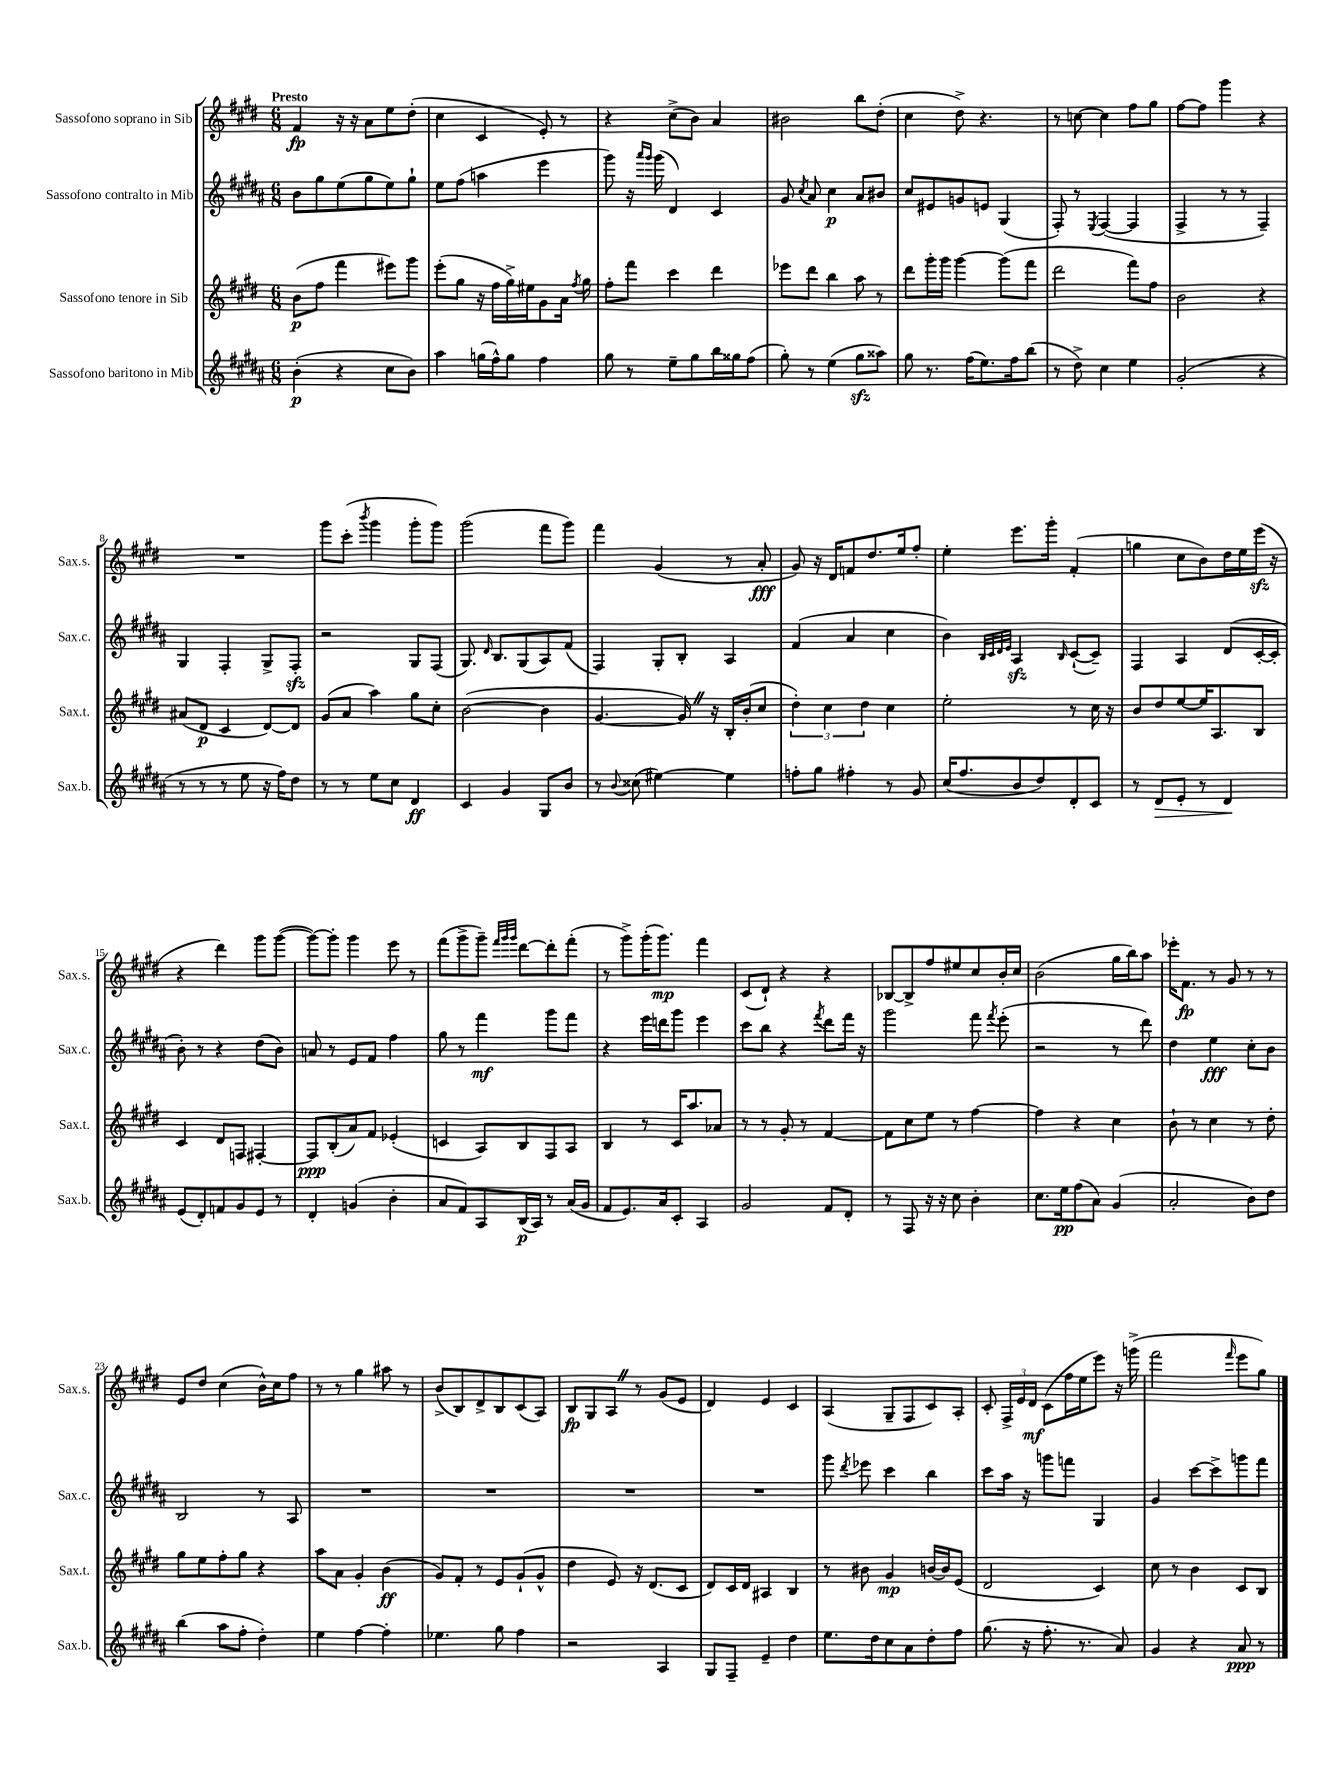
<<
\new StaffGroup <<
\new Staff = "s0" \with { instrumentName = "Sassofono soprano in Sib" shortInstrumentName = "Sax.s." } {
    \clef treble \key e \major \numericTimeSignature \time 6/8 \tempo "Presto"
    \autoBeamOff fis'4\fp r16 r16 a'8[ e''8 dis''8]-.( |
    cis''4 cis'4 e'8-.) r8 |
    r4 cis''8[->( b'8]) a'4 |
    bis'2 b''8[ dis''8]-.( |
    cis''4 dis''8->) r4. |
    r8 c''8~ c''4 fis''8[ gis''8] |
    fis''8[~ fis''8] gis'''4 r4 |
    R2. |
    gis'''8[ cis'''8]-.( \acciaccatura { b'''8 } gis'''4 gis'''8[-. gis'''8]) |
    gis'''2( fis'''8[ gis'''8]) |
    fis'''4 gis'4( r8 a'8-.\fff |
    gis'8) r16 dis'16[ f'8 dis''8. e''16 fis''8]-. |
    e''4-. e'''8.[ gis'''16]-. fis'4-.( |
    g''4 cis''8[ b'8) dis''16 e''16 e'''16]\sfz( r16 |
    r4 dis'''4) gis'''8[ gis'''8]~( |
    gis'''8[~) gis'''8]-. gis'''4 e'''8 r8 |
    fis'''8[( gis'''8-> gis'''8]--) \grace { fis'''32[ gis'''32 gis'''32] } dis'''8[~ dis'''8-. fis'''8]-.( |
    r8 gis'''8[->) gis'''16-.( gis'''8.]\mp) fis'''4 |
    cis'8[( dis'8]-!) r4 r4 |
    bes8[~ bes8-> fis''8 eis''8 cis''8 b'16-. cis''16] |
    b'2( gis''16[ b''16) a''8] |
    ees'''16[-. fis'8.]\fp r8 gis'8 r8 r8 |
    e'8[ dis''8] cis''4( b'16[-^) cis''16 fis''8] |
    r8 r8 gis''4 ais''8 r8 |
    b'8[->( b8) dis'8-> b8 cis'8( a8]) |
    b8[\fp gis8 a8] \once \override BreathingSign.text = \markup { \musicglyph "scripts.caesura.straight" } \breathe r8 gis'8[( e'8] |
    dis'4) e'4 cis'4 |
    a4( gis8[-- fis8 cis'8) a8]-. |
    cis'8-. \tuplet 3/2 { fis16[-> e'16 dis'16]\mf } cis'8[( fis''16 e''16 e'''8]) r16 g'''16->( |
    fis'''2 \grace { fis'''16 } e'''8[ gis''8]) \bar "|." |
}
\new Staff = "s1" \with { instrumentName = "Sassofono contralto in Mib" shortInstrumentName = "Sax.c." } {
    \clef treble \key b \major \numericTimeSignature \time 6/8
    \autoBeamOff b'8[ gis''8 e''8( gis''8 e''8) gis''8]-! |
    e''8[ fis''8]( a''4 e'''4 |
    gis'''8) r16 \grace { ais'''16[ gis'''16] } gis'''16( dis'4) cis'4 |
    gis'8 \acciaccatura { cis''8 } ais'8 cis''4\p ais'8[ bis'8] |
    cis''8[ eis'8 g'8 e'8] gis4( |
    fis8-.) r8 \acciaccatura { e8 } fis4~( fis4 |
    fis4-> r8 r8 fis4--) |
    gis4 fis4-. gis8[-> fis8]-.\sfz |
    r2 gis8[ fis8]( |
    gis8.) \grace { dis'16 } b8.[ gis8( ais8) fis'8]( |
    fis4) gis8[-. b8]-. ais4 |
    fis'4( ais'4 cis''4 |
    b'4) \grace { b32[ cis'32 dis'32 e'32] } ais4\sfz \grace { b16 } cis'8[~-!( cis'8]--) |
    fis4 ais4 dis'8[( cis'16~-. cis'16]-. |
    b'8-.) r8 r4 dis''8[( b'8]) |
    a'8 r8 e'8[ fis'8] fis''4 |
    gis''8 r8 fis'''4\mf gis'''8[ fis'''8] |
    r4 e'''16[ d'''16 gis'''8] e'''4 |
    cis'''8[ b''8] r4 \acciaccatura { fis'''8 } dis'''8[ fis'''16] r16 |
    gis'''2 fis'''8 \acciaccatura { fis'''8 } e'''8-.( |
    r2 r8 dis'''8) |
    dis''4 e''4\fff cis''8[-. b'8] |
    b2 r8 ais8 |
    R2. |
    R2. |
    R2. |
    R2. |
    gis'''8 \acciaccatura { dis'''8 } ees'''8 cis'''4 b''4 |
    cis'''8[ ais''16] r16 g'''8[ f'''8] gis4 |
    gis'4 cis'''8[~ cis'''8-> g'''8 fis'''8] \bar "|." |
}
\new Staff = "s2" \with { instrumentName = "Sassofono tenore in Sib" shortInstrumentName = "Sax.t." } {
    \clef treble \key e \major \numericTimeSignature \time 6/8
    \autoBeamOff b'8[\p( fis''8] fis'''4 eis'''8[) gis'''8] |
    e'''8[-.( gis''8] r16 fis''16[ gis''16->) eis''16 gis'8 a'16] \acciaccatura { fis''8 } gis''16 |
    fis''8[-. fis'''8] cis'''4 dis'''4 |
    ees'''8[ dis'''8] b''4 a''8 r8 |
    dis'''8[ gis'''16-. gis'''16] gis'''4~ gis'''8[( fis'''8] |
    dis'''2 fis'''8[) fis''8] |
    b'2 r4 |
    ais'8[( dis'8]\p cis'4 dis'8[~) dis'8] |
    gis'8[( a'8] a''4) gis''8[ cis''8]-. |
    b'2~( b'4 |
    gis'4.~ gis'16) \once \override BreathingSign.text = \markup { \musicglyph "scripts.caesura.straight" } \breathe r16 b16[-. b'16-.( cis''8] |
    \tuplet 3/2 { dis''4-.) cis''4 dis''4 } cis''4 |
    e''2-. r8 cis''16 r16 |
    b'8[ dis''8 e''8~ e''16 a8. b8] |
    cis'4 dis'8[ f8] fis4~-. |
    fis8[\ppp b8-.( a'8) fis'8] ees'4-.( |
    c'4 a8[) b8 fis8 a8] |
    b4 r8 cis'16[ a''8. aes'8] |
    r8 r8 gis'8-. r8 fis'4~ |
    fis'8[ cis''8 e''8] r8 fis''4~ |
    fis''4 r4 cis''4 |
    b'8-! r8 cis''4 r8 dis''8-. |
    gis''8[ e''8 fis''8-. gis''8] r4 |
    a''8[ a'8] gis'4-. b'4\ff( |
    gis'8[) fis'8]-. r8 e'8[ gis'8-!( gis'8]-^ |
    dis''4 e'8) r16 dis'8.[( cis'8] |
    dis'8[) cis'16 dis'16] ais4 b4 |
    r8 bis'8 gis'4\mp b'16[~ b'16 e'8]( |
    dis'2 cis'4) |
    cis''8 r8 b'4 cis'8[ b8] \bar "|." |
}
\new Staff = "s3" \with { instrumentName = "Sassofono baritono in Mib" shortInstrumentName = "Sax.b." } {
    \clef treble \key b \major \numericTimeSignature \time 6/8
    \autoBeamOff b'4-.\p( r4 cis''8[ b'8]) |
    ais''4 g''16[( fis''16-^) g''8] fis''4 |
    gis''8 r8 e''8[-- gis''8 b''16 gisis''16 fis''8]( |
    gis''8-.) r8 e''4( gis''8[\sfz aisis''8]) |
    gis''8 r8. fis''16[( e''8.) fis''16 b''8]( |
    r8 dis''8->) cis''4 e''4 |
    gis'2-.( r4 |
    r8 r8 r8 e''8 r16 fis''16[) dis''8] |
    r8 r8 e''8[ cis''8] dis'4\ff |
    cis'4 gis'4 gis8[ b'8] |
    r8 \appoggiatura { b'8 } cisis''8( eis''4~) eis''4 |
    f''8[-. gis''8] fis''4-. r8 gis'8 |
    cis''16[( fis''8. b'8 dis''8) dis'8-. cis'8] |
    r8 dis'8[\> e'8]-. r8 dis'4\! |
    e'8[( dis'8-.) f'8 gis'8 e'8] r8 |
    dis'4-. g'4( b'4-. |
    ais'8[ fis'8) ais8 b16\p( ais16]) r8 ais'16[( gis'16] |
    fis'8[ e'8.) ais'16 cis'8]-. ais4 |
    gis'2 fis'8[ dis'8]-. |
    r8 fis8 r16 r16 cis''8 b'4-. |
    cis''8.[ e''16\pp fis''8( ais'8]) gis'4( |
    ais'2-. b'8[) dis''8] |
    b''4( ais''8[ fis''8]-. dis''4-.) |
    e''4 fis''4~ fis''4-. |
    ees''4. gis''8 fis''4 |
    r2 ais4 |
    gis8[ fis8]-- e'4-- dis''4 |
    e''8.[ dis''16 cis''8 ais'8 dis''8-. fis''8] |
    gis''8.( r16 fis''8.-. r8. ais'8) |
    gis'4 r4 ais'8\ppp r8 \bar "|." |
}
>>
>>
